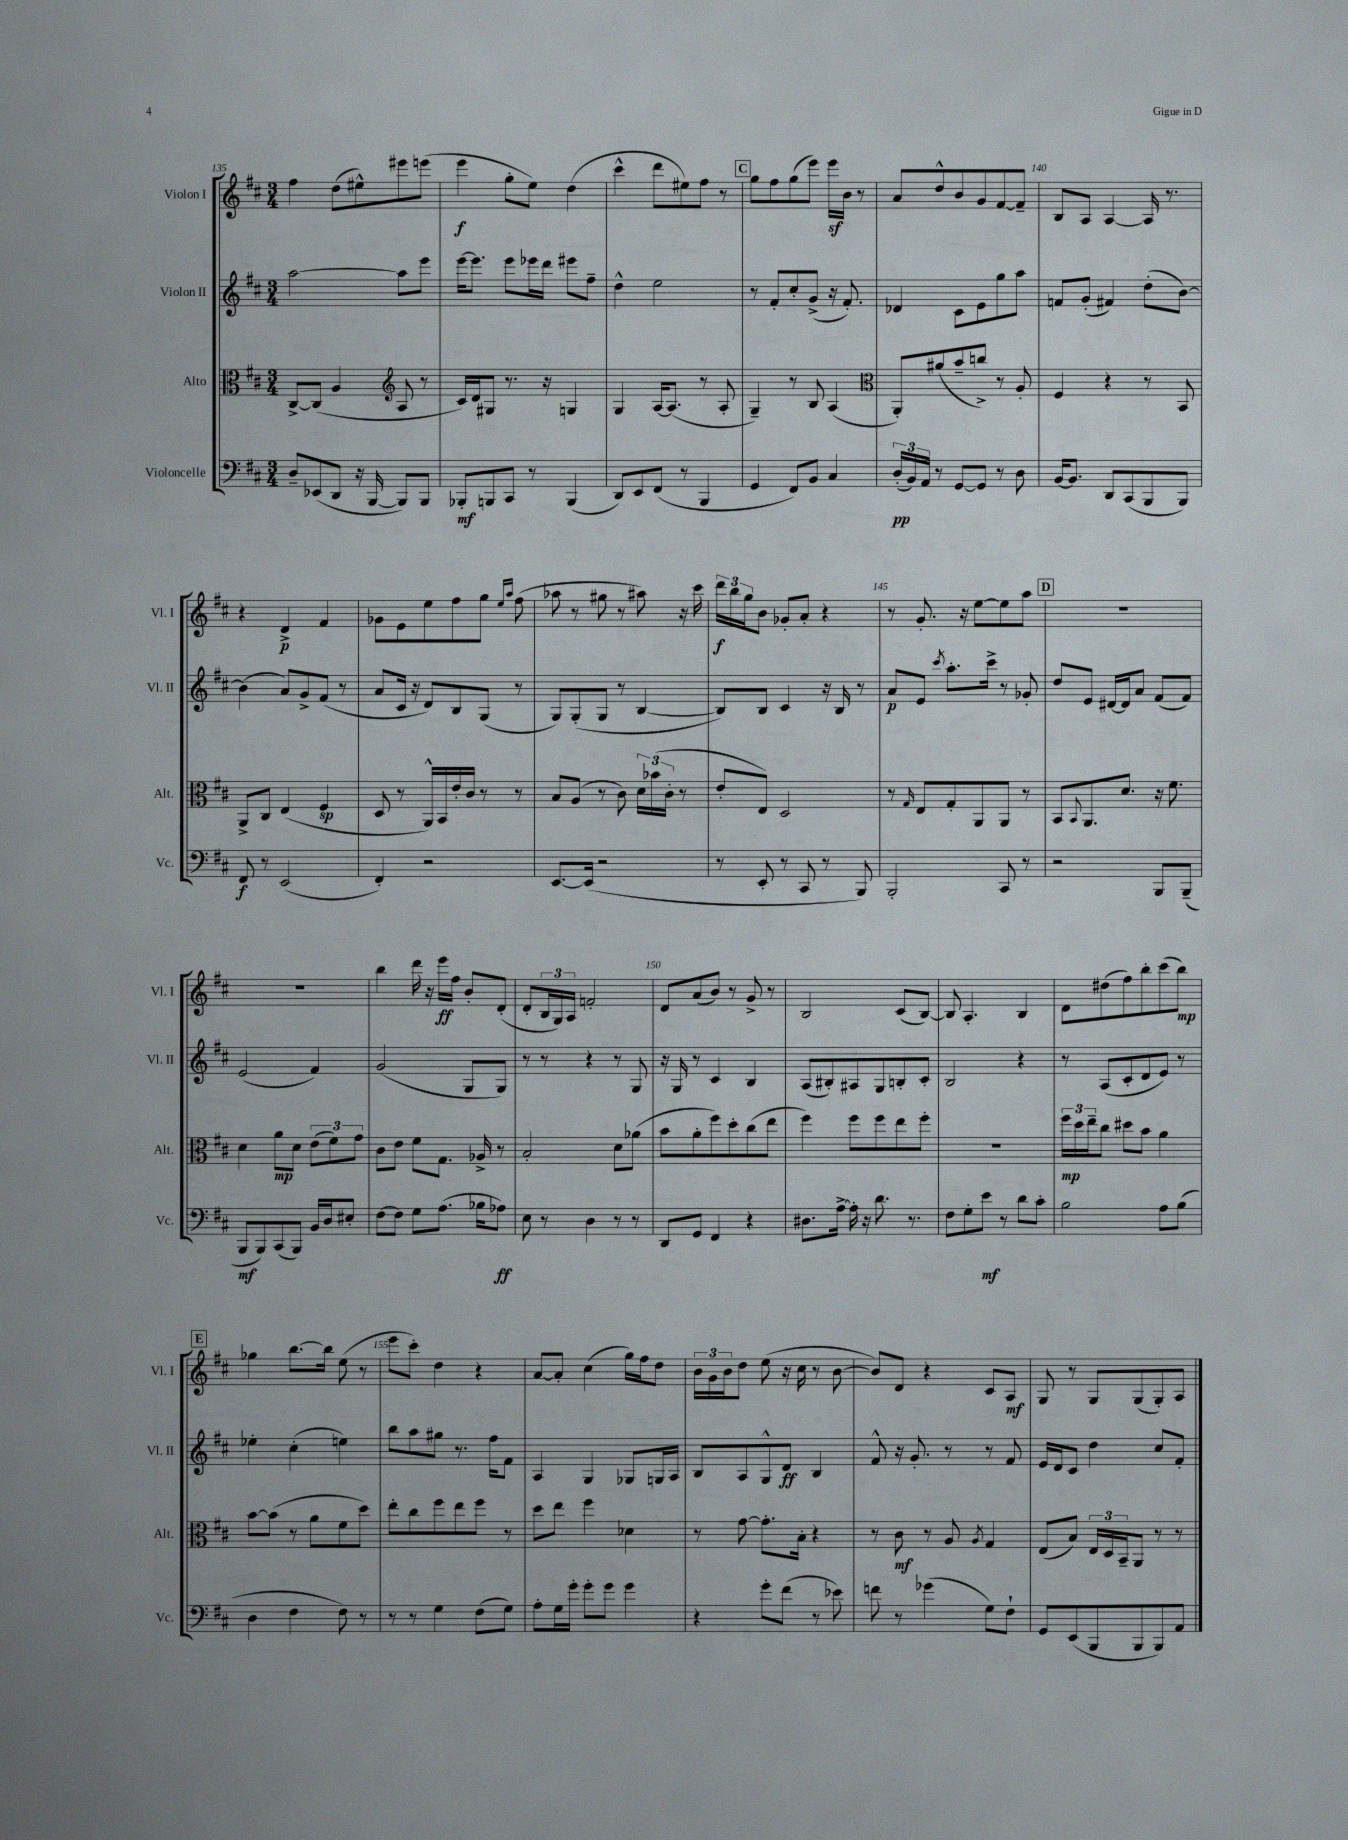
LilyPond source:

<<
\new StaffGroup <<
\new Staff = "s0" \with { instrumentName = "Violon I" shortInstrumentName = "Vl. I" } {
    \clef treble \key d \major \numericTimeSignature \time 3/4
    fis''4 d''8( eis''8-^) eis'''8 e'''8( |
    e'''4\f g''8-. e''8) d''4( |
    cis'''4-^ d'''8 eis''8) fis''8 r8 |
    \mark \markup { \box "C" } g''8 fis''8 g''8( e'''8) e'''16\sf b'16 r8 |
    a'8 d''8-^ b'8 g'8 fis'8~ fis'8-- |
    b8 a8 a4~ a16 r8. |
    r4 d'4->\p fis'4 |
    ges'8 e'8 e''8 fis''8 g''8 \grace { e''16 a''16 } fis''8( |
    aes''8 r8 gis''8 r8 ais''8) r16 cis'''16 |
    \tuplet 3/2 { d'''16\f b''16 g''16 } b'8 ges'8-. a'8-. r4 |
    r8 g'8.-. r16 e''8~ e''8 a''8 |
    \mark \markup { \box "D" } R2. |
    R2. |
    b''4 d'''16 r16 e'''16\ff fis''16 b'8-. d'8-.( |
    d'8-. \tuplet 3/2 { b16 g16) a16 } f'2-. |
    d'8 a'8( b'8) r8 g'8-> r8 |
    b2 cis'8( b8~) |
    b8 a4.-. b4 |
    d'8 dis''8( fis''8) b''8-. cis'''8( b''8\mp) |
    \mark \markup { \box "E" } ges''4 b''8.~ b''16 e''8( r8 |
    e'''8 cis'''8-.) d''4 r4 |
    a'8~ a'8-. cis''4( g''16) fis''16 d''8 |
    \tuplet 3/2 { b'16 g'16 b'16 } d''8 e''8( r16 cis''16 r8 b'8~ |
    b'8) d'8 r4 cis'8 a8\mf |
    g8 r8 g8 g8( g8-.) a8 \bar "|." |
}
\new Staff = "s1" \with { instrumentName = "Violon II" shortInstrumentName = "Vl. II" } {
    \clef treble \key d \major \numericTimeSignature \time 3/4
    a''2~ a''8 e'''8 |
    e'''16~ e'''8. e'''8 ees'''16 d'''16 eis'''8 fis''8-- |
    d''4-^ e''2 |
    \mark \markup { \box "C" } r8 fis'8-. cis''8-. g'8->( r16 fis'8.-.) |
    des'4 cis'8 e'8 g''8 a''8 |
    f'8 g'8-.( fis'4) d''8-.( b'8~) |
    b'4( a'8) g'8-> fis'8( r8 |
    a'8 cis'16 r16 d'8) b8 g8( r8 |
    g8) g8-.( g8 r8 b4~ |
    b8) b8 cis'4 r16 b16 r8 |
    a'8\p e'8 \acciaccatura { cis'''8 } a''8.-. cis'''16-> r8 ges'8-. |
    \mark \markup { \box "D" } d''8 e'8 dis'16~ dis'16 a'8 fis'8( fis'8) |
    e'2( fis'4) |
    g'2( g8 g8) |
    r8 r8 r4 r8 g8 |
    r16 g16 r8 cis'4 b4 |
    a8( bis8-.) ais8 g8 b8-. cis'8-. |
    b2 r4 |
    r8 a8( cis'8-. d'8 e'8) r8 |
    \mark \markup { \box "E" } ees''4-. cis''4-.( e''4) |
    b''8 a''8 gis''8 r8. fis''16 fis'8 |
    a4 g4 ges8 g16 a16 |
    b8 a8 g8-^ d'8\ff b4 |
    fis'8-^ r16 g'8.-. r8 r8 fis'8 |
    e'16 d'16 cis'8 d''4 cis''8 fis'8-. \bar "|." |
}
\new Staff = "s2" \with { instrumentName = "Alto" shortInstrumentName = "Alt." } {
    \clef alto \key d \major \numericTimeSignature \time 3/4
    cis8~-> cis8( a4 \clef treble a8 r8 |
    cis'16) d'16 gis8 r8. r16 g4 |
    g4 a16~ a8.( r8 a8-. |
    \mark \markup { \box "C" } g4--) r8 b8 a4( |
    \clef alto a,8-.) ais'8( b'8-- c''8->) r8 a8-. |
    fis4 r4 r8 b,8 |
    a,8-> cis8 e4( fis4\sp |
    d8 r8 a,16-^) b,16 e'16-. cis'16 r8 r8 |
    b8 a8( r8 cis'8) \tuplet 3/2 { d'16 bes'16( cis'16-. } r8 |
    e'8-. e8) d2 |
    r8 \grace { g16 } e8 g8-. a,8 a,8 r8 |
    \mark \markup { \box "D" } b,8 \appoggiatura { b,8 } a,8. d'8. r16 fis'8. |
    d'4 a'8\mp d'8 \tuplet 3/2 { e'8( fis'8) g'8 } |
    cis'8 e'8 fis'8 g8. aes16-> r8 |
    b2-. d'8 aes'8( |
    b'8 a'8-. fis''8) d''8-. cis''8( e''8 |
    fis''4) fis''8 fis''8 e''8 fis''8-. |
    R2. |
    \tuplet 3/2 { fis''16\mp d''16 e''16-- } cis''8 dis''8 b'8 a'4 |
    \mark \markup { \box "E" } b'8~ b'8( r8 a'8 fis'8 d''8) |
    e''8-. cis''8 fis''8 e''8 fis''8 r8 |
    d''8 e''8 fis''4 des'4 |
    r8 g'8~ g'8.-. b16-. r4 |
    r8 cis'8\mf r8 a8 \acciaccatura { a8 } g4 |
    e8( b8) \tuplet 3/2 { e16 d16 b,16-- } a,8 r8 r8 \bar "|." |
}
\new Staff = "s3" \with { instrumentName = "Violoncelle" shortInstrumentName = "Vc." } {
    \clef bass \key d \major \numericTimeSignature \time 3/4
    d8-- ees,8( d,8 r16 b,,16~ b,,8) b,,8 |
    bes,,8-.\mf b,,8 cis,8 r8 b,,4( |
    d,8) e,8 fis,8( r8 b,,4 |
    \mark \markup { \box "C" } g,4 fis,8) b,8 cis4 |
    \tuplet 3/2 { d16-.\pp( b,16) a,16 } r8 g,8~ g,8 r8 d8 |
    b,16~ b,8. d,8 cis,8( b,,8 b,,8) |
    fis,8\f r8 e,2( |
    fis,4-.) r2 |
    e,8.~ e,16( r2 |
    r8 e,8-. r8 cis,8 r8 b,,8) |
    b,,2-. cis,8 r8 |
    \mark \markup { \box "D" } r2 b,,8 b,,8--( |
    b,,8\mf b,,8) cis,8( b,,8) b,16 d16 eis8-. |
    fis8~ fis8 g8 a8.( bes16 aes8\ff) |
    e8 r8 d4 r8 r8 |
    d,8 g,8 fis,4 r4 |
    dis8. a16~-> a16-. r16 d'8. r8. |
    fis8 g8-. e'8\mf r8 d'8 cis'8-. |
    b2 a8 b8( |
    \mark \markup { \box "E" } d4 fis4 fis8) r8 |
    r8 r8 g4 fis8( g8) |
    a8-. g16 g'16-. g'8-. g'8 g'4 |
    r4 g'8-. fis'8( r8 ees'8) |
    f'8 r8 ges'4( g8) fis8-! |
    g,8 e,8( b,,8 b,,8 b,,8) a,8 \bar "|." |
}
>>
>>
\layout { \context { \Score currentBarNumber = #135 \override BarNumber.break-visibility = ##(#f #t #t) barNumberVisibility = #(every-nth-bar-number-visible 5) } }
